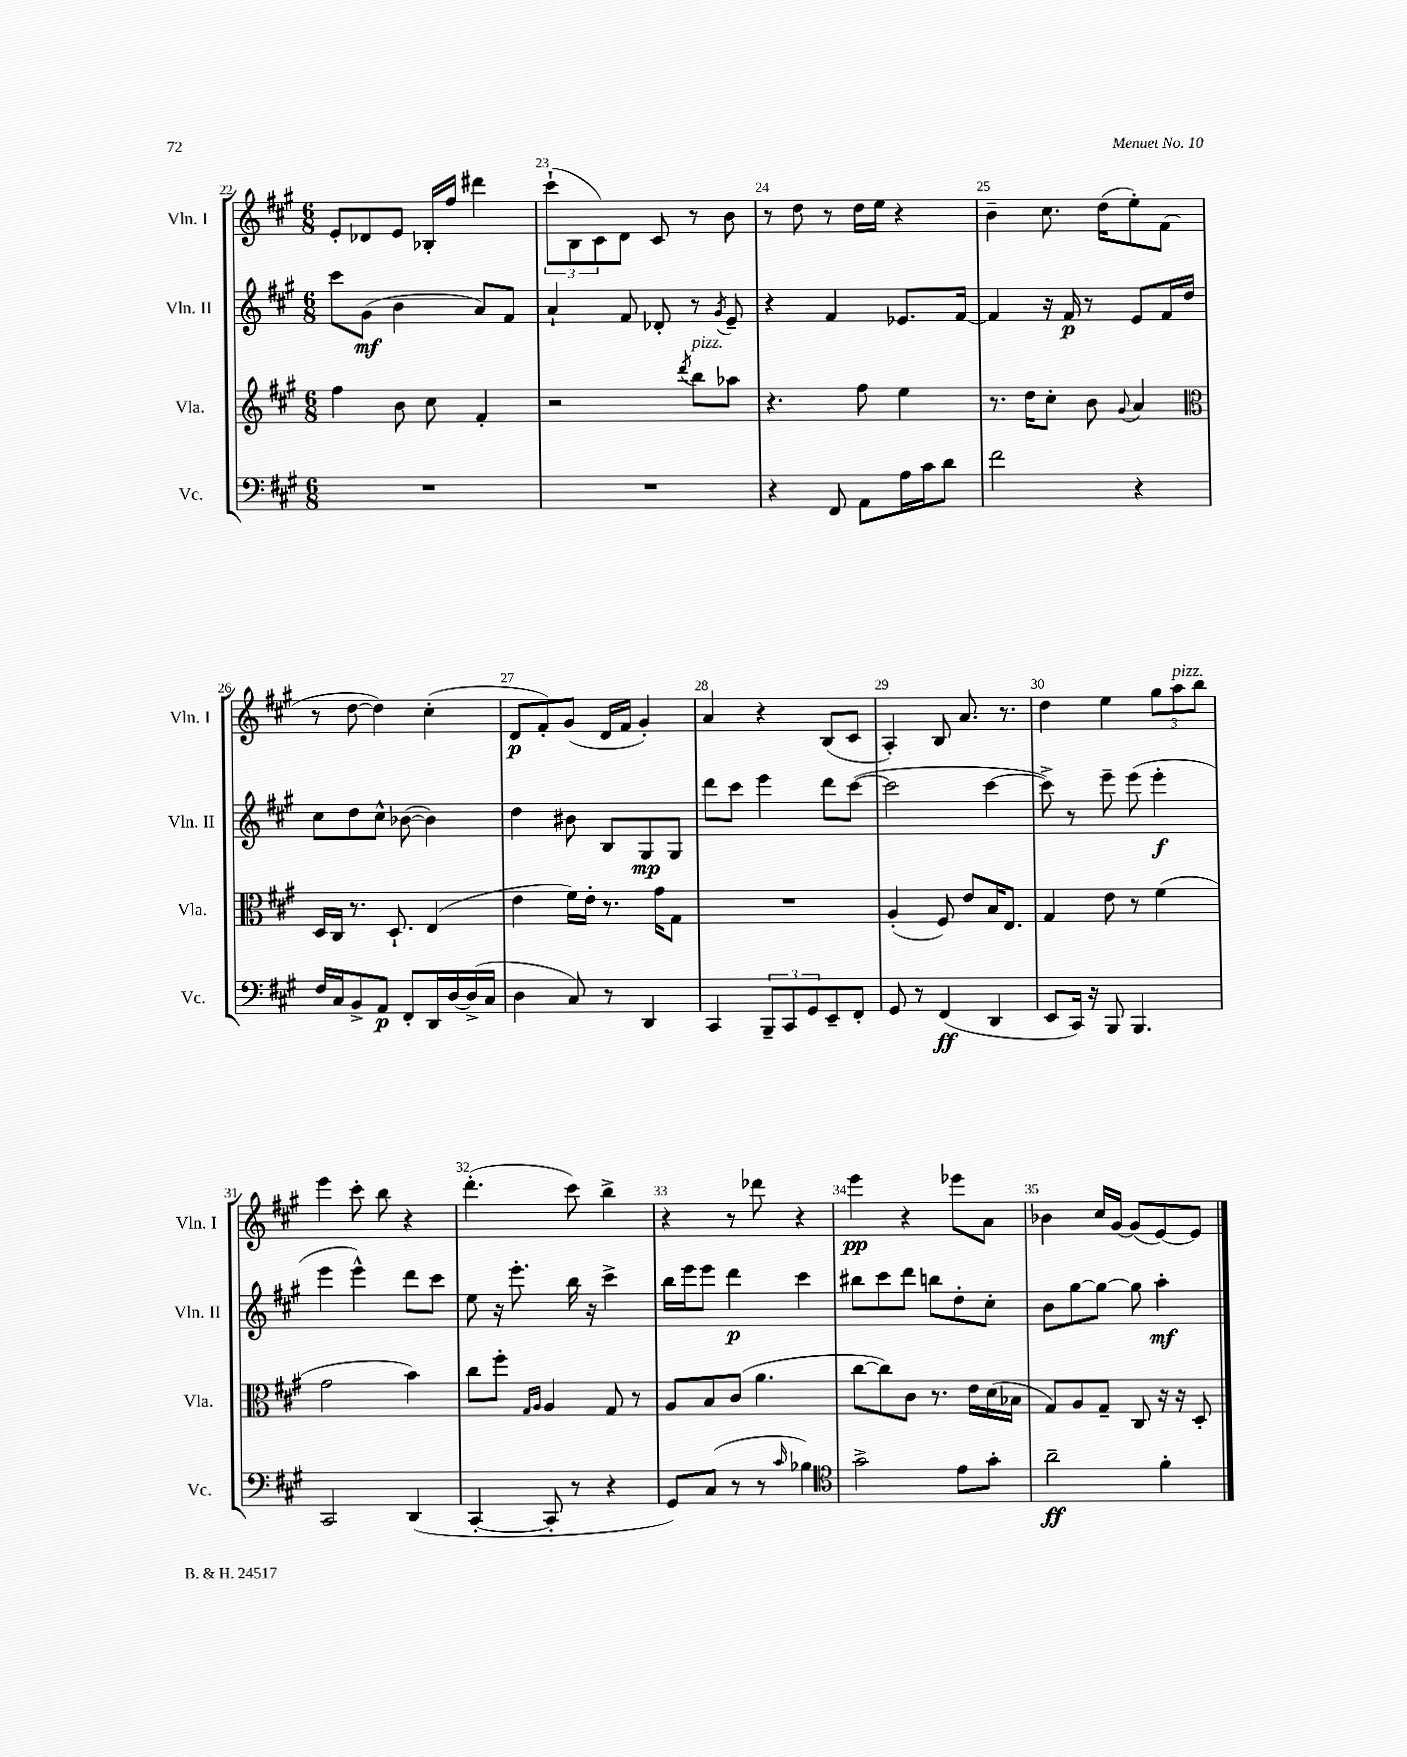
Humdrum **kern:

**kern	**kern	**kern	**kern
*staff4	*staff3	*staff2	*staff1
*clefF4	*clefG2	*clefG2	*clefG2
*k[f#c#g#]	*k[f#c#g#]	*k[f#c#g#]	*k[f#c#g#]
*M6/8	*M6/8	*M6/8	*M6/8
2.r	4ff#	8ccc#	8e'
.	.	(8g#	8d-
.	8b	4b	8e
.	8cc#	.	16B-'
.	.	.	16ff#
.	4f#'	8a)	4ddd#
.	.	8f#	.
=	=	=	=
2.r	2r	4a`	(12ccc#`
.	.	.	12B
.	.	.	12c#)
.	.	8f#	8d
.	.	8d-'	8c#
.	8qddd	.	.
.	8bb	8r	8r
.	.	8qg#	.
.	8aa-	8e~	8b
=	=	=	=
4r	4.r	4r	8r
.	.	.	8dd
8FF#	.	4f#	8r
8AA	8ff#	.	16dd
.	.	.	16ee
16A	4ee	8.e-	4r
16c#	.	.	.
8d	.	.	.
.	.	[16f#	.
=	=	=	=
2f#	8.r	4f#]	4b~
.	16dd	.	.
.	8cc#'	16r	8.cc#
.	.	16f#	.
.	8b	8r	.
.	.	.	(16dd
.	8qqg#	.	.
4r	4a	8e	8ee')
.	.	16f#	(8f#
.	.	16dd	.
=	=	=	=
*	*clefC3	*	*
16F#	16D	8cc#	8r
16C#	16C#	.	.
8BB^	8.r	8dd	[8dd
8AA	.	8cc#^^	4dd])
.	8.D`	.	.
8FF#'	.	([8b-	.
16DD	(4E	4b-])	(4cc#'
[16D	.	.	.
(16D^]	.	.	.
16C#	.	.	.
=	=	=	=
4D	4e	4dd	8d
.	.	.	8f#')
8C#)	16f#)	8b#	(8g#
.	16e'	.	.
8r	8.r	8B	16d
.	.	.	16f#
4DD	.	8G#	4g#')
.	16g#	.	.
.	8G#	8G#	.
=	=	=	=
4CC#	2.r	8ddd	4a
.	.	8ccc#	.
12BBB~	.	4eee	4r
12CC#	.	.	.
12GG#	.	.	.
8EE~	.	8ddd	(8B
8FF#'	.	([8ccc#	8c#
=	=	=	=
8GG#	(4A'	2ccc#]	4A')
8r	.	.	.
(4FF#	8F#)	.	8B
.	8e	.	8.a
4DD	16B	[4ccc#	.
.	8.E	.	8.r
=	=	=	=
8EE	4G#	8ccc#^])	4dd
16CC#)	.	8r	.
16r	.	.	.
8BBB	8e	8eee~	4ee
4.BBB	8r	(8eee	.
.	(4f#	4eee'	12gg#
.	.	.	12aa
.	.	.	12bb
=	=	=	=
2CC#	2g#	4eee	4eee
.	.	4eee^^)	8ccc#'
.	.	.	8bb
(4DD	4b)	8ddd	4r
.	.	8ccc#	.
=	=	=	=
[4CC#'	8cc#	8ee	(4.ddd'
.	8ff#'	16r	.
.	.	8.eee'	.
.	16qqG#	.	.
.	16qqA	.	.
8CC#']	4A	.	.
8r	.	16bb	8ccc#)
.	.	16r	.
4r	8G#	4ccc#^	4bb^
.	8r	.	.
=	=	=	=
8GG#)	8A	16bb	4r
.	.	16eee	.
(8C#	8B	8eee	.
8r	(8c#	4ddd	8r
8r	4.a	.	8ddd-
16qqc#	.	.	.
4B-)	.	4ccc#	4r
=	=	=	=
*clefC4	*	*	*
2g#^	[8cc#	8bb#	4eee
.	8cc#])	8ccc#	.
.	8c#	8ddd	4r
.	8.r	8bb	.
8e	.	8dd'	8eee-
.	16e	.	.
8g#'	(16d	8cc#'	8a
.	16B-	.	.
=	=	=	=
2a~	8G#)	8b	4b-
.	8A	[8gg#	.
.	8G#~	8gg#_	16cc#
.	.	.	[16g#
.	8C#	8gg#]	(8g#]
4f#'	16r	4aa'	[8e)
.	16r	.	.
.	8D'	.	8e]
==	==	==	==
*-	*-	*-	*-
